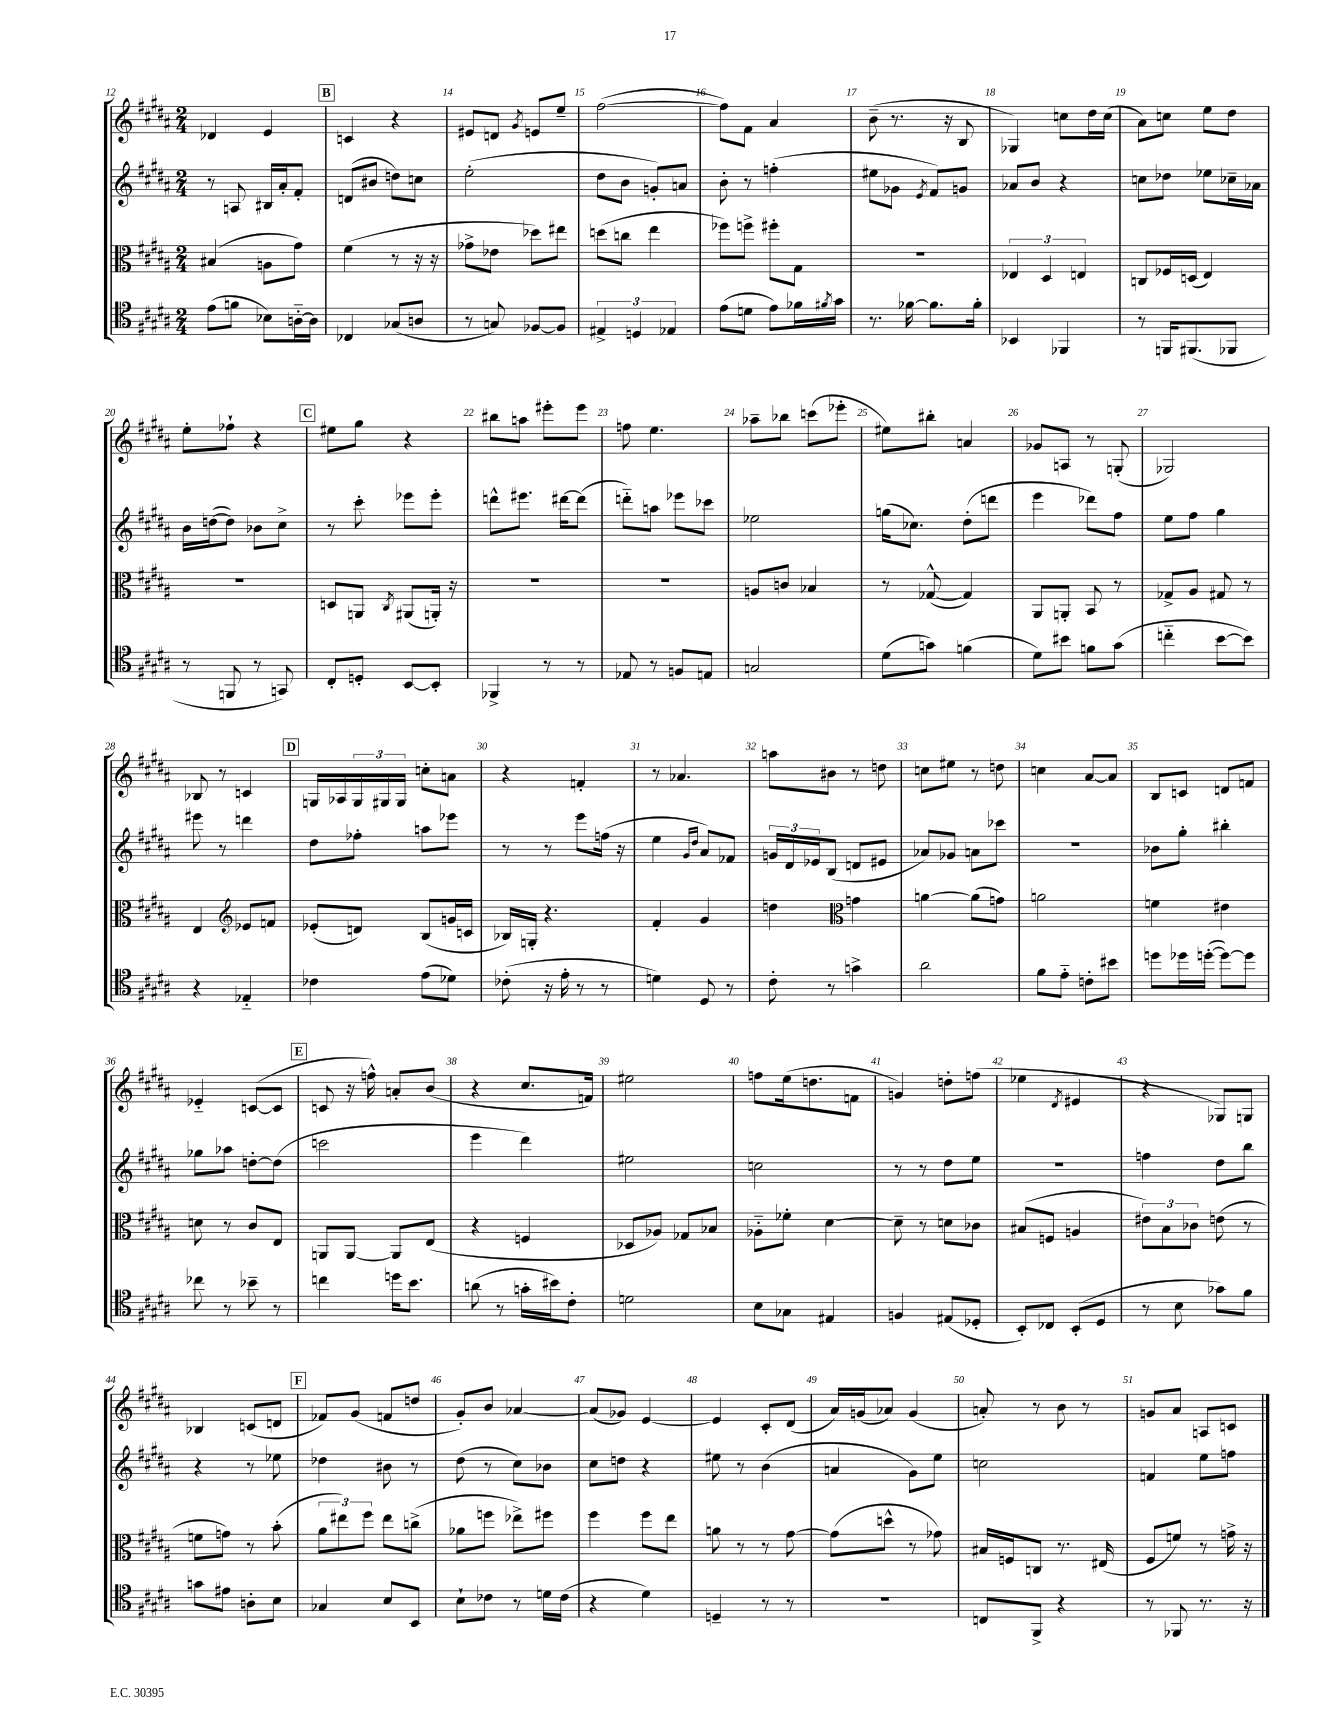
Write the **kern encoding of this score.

**kern	**kern	**kern	**kern
*staff4	*staff3	*staff2	*staff1
*clefC4	*clefC3	*clefG2	*clefG2
*k[f#c#g#d#a#]	*k[f#c#g#d#a#]	*k[f#c#g#d#a#]	*k[f#c#g#d#a#]
*M2/4	*M2/4	*M2/4	*M2/4
(8e	(4B#	8r	4d-
8f	.	8A	.
8B-)	8A	16B#	4e
.	.	16a#'	.
[16A'~	8g#)	8f#'	.
16A]	.	.	.
=	=	=	=
4C-	(4f#	(8d	4c
.	.	8b#	.
(8G-	8r	8dd)	4r
8A	16r	8cc	.
.	16r	.	.
=	=	=	=
8r	8g-^	(2ee'	8e#
8G)	8e-	.	8d
.	.	.	8qg#
[8F-	8dd-)	.	8e
8F-]	8ee#	.	8ee~
=	=	=	=
6E#^	(8dd	8dd#	([2ff#
.	8cc	8b	.
6D	.	.	.
.	4ee	8g')	.
6E-	.	.	.
.	.	8a	.
=	=	=	=
(8e	8ff-)	8b'	8ff#])
8d	8ff^	8r	8f#
8e)	8ff#'	(4ff'	4a#
16f-	8G#	.	.
8qf#	.	.	.
16g#	.	.	.
=	=	=	=
8.r	2r	8ee#	(8b~
.	.	8g-	8.r
[16f-	.	.	.
.	.	8qe	.
8.f-]	.	8f#)	.
.	.	.	16r
.	.	8g	8B
16f-'	.	.	.
=	=	=	=
4BB-	6E-	8a-	4G-)
.	.	8b	.
.	6D#	.	.
4FF-	.	4r	8cc
.	6E	.	.
.	.	.	16dd#
.	.	.	(16cc
=	=	=	=
8r	8C	8cc	8a#)
16FF	16F-	8dd-	8cc
(8.FF#	(16D	.	.
.	4E)	8ee-	8ee
8FF-	.	16cc-~	8dd#
.	.	16a-	.
=	=	=	=
8r	2r	16b	8ee'
.	.	([16dd	.
8FF	.	8dd])	8ff-`
8r	.	8b-	4r
8GG)	.	8cc#^	.
=	=	=	=
8C#'	8D	8r	8ee#
8D'	8AA	8ccc#'	8gg#
.	8qC#	.	.
[8BB	(8AA#	8eee-	4r
8BB']	16AA')	8eee-'	.
.	16r	.	.
=	=	=	=
4FF-^	2r	8ddd^^	8bb#
.	.	8.eee#	8aa
8r	.	.	8eee#'
.	.	[16ddd#	.
8r	.	(8ddd#]	8eee#
=	=	=	=
8E-	2r	8ddd'~)	8ff
8r	.	8aa	4.ee
8F	.	8eee-	.
8E	.	8ccc-	.
=	=	=	=
2G	8A	2ee-	8aa-~
.	8c	.	8bb-
.	4B-	.	(8ccc
.	.	.	8eee-'
=	=	=	=
(8d#	8r	(16gg	8ee#)
.	.	8.cc-)	.
8g)	([8G-^^	.	8bb#'
(4f	4G-])	(8dd#'	4a
.	.	8ddd	.
=	=	=	=
8d#)	8AA#	4eee	8g-
8b#	8AA'	.	8A
8f	8BB	8ddd-)	8r
(8g#	8r	8ff#	(8G'
=	=	=	=
4cc'~	8G-^	8ee	2G-)
.	8A#	8ff#	.
[8b	8G#	4gg#	.
8b])	8r	.	.
=	=	=	=
4r	4E	8eee#	8B-
.	.	8r	8r
*	*clefG2	*	*
4E-'~	8e-	4ddd	4c
.	8f	.	.
=	=	=	=
4c-	(8e-'	8dd#	16G
.	.	.	16A-
.	8d)	8ff-'	24G
.	.	.	24G#
.	.	.	24G#
(8e	(8B	8aa	8cc'
8d-)	16g	8eee-	8a
.	16c	.	.
=	=	=	=
(8c-'	16B-)	8r	4r
.	16G'	.	.
16r	4.r	8r	.
16e'	.	.	.
8r	.	8eee	4f'
8r	.	(16ff	.
.	.	16r	.
=	=	=	=
4d)	4f#'	4ee	8r
.	.	.	4.a-
.	.	16qqg#	.
.	.	16qqdd#	.
8D#	4g#	8a#)	.
8r	.	8f-	.
=	=	=	=
8c#'	4dd	24g	8aa
.	.	24d#	.
.	.	24e-	.
8r	.	(8B	8b#
*	*clefC3	*	*
4g^	4g	8d	8r
.	.	8e#	8dd
=	=	=	=
2a#	[4a	8a-)	8cc
.	.	8g-	8ee#
.	(8a]	8a	8r
.	8g)	8ccc-	8dd
=	=	=	=
8f#	2a	2r	4cc
8e'~	.	.	.
8c'	.	.	[8a#
8b#	.	.	8a#]
=	=	=	=
8dd	4f	8b-	8B
16dd-	.	8gg#'	8c
([16dd'	.	.	.
8dd_)	4e#	4bb#'	8d
8dd]	.	.	8f
=	=	=	=
8cc-	8d	8gg-	4e-'~
8r	8r	8aa-	.
8b-~	8c#	[8dd'	([8c
8r	8E	(8dd]	8c]
=	=	=	=
4cc	8AA	2ccc	8c
.	[8AA	.	16r
.	.	.	16ff^^)
16dd	8AA]	.	8a'
8.b	.	.	.
.	(8E	.	(8b
=	=	=	=
(8a	4r	4eee	4r
8r	.	.	.
16g'	4F	4ddd#)	8.cc#
16b#)	.	.	.
8c#'	.	.	.
.	.	.	16f)
=	=	=	=
2d	8D-	2ee#	2ee#
.	8A-)	.	.
.	8G-	.	.
.	8B-	.	.
=	=	=	=
8B	8A-'~	2cc	8ff
8G-	8f-'	.	(16ee
.	.	.	8.dd
4E#	[4d#	.	.
.	.	.	8f
=	=	=	=
4F	8d#~]	8r	4g)
.	8r	8r	.
(8E#	8d	8dd#	8dd'
8D-'	8c-	8ee	(8ff
=	=	=	=
8BB')	(8B#	2r	4ee-
8C-	8F	.	.
.	.	.	8qd#
(8BB'	4A	.	4e#
8D#	.	.	.
=	=	=	=
8r	12e#)	4ff	4r
.	12B	.	.
8B	.	.	.
.	12c-	.	.
8g-)	(8e	8dd#	8G-)
8f#	8r	8bb	8G
=	=	=	=
8g	8f	4r	4B-
8e#	8g)	.	.
8A'	8r	8r	(8c
8B	(8b'	8ee-	8d
=	=	=	=
4G-	12a#	4dd-	8f-)
.	12ee#)	.	.
.	.	.	(8g#
.	12ff#	.	.
8B	8ee#	8b#	8f
8BB	(8cc^	8r	8dd
=	=	=	=
8B`	8a-	(8dd#	8g#')
8c-	8ff	8r	8b
8r	8ee-^)	8cc#)	[4a-
16d	8ff#	8b-	.
(16c-	.	.	.
=	=	=	=
4r	4ff#	8cc#	(8a-]
.	.	8dd	8g-)
4d#)	8ff#	4r	[4e
.	8ee	.	.
=	=	=	=
4D~	8a	8ee#	4e]
.	8r	8r	.
8r	8r	(4b	8c#'
8r	[8g#	.	(8d#
=	=	=	=
2r	(8g#]	4a	16a#)
.	.	.	(16g
.	8dd^^	.	8a-)
.	8r	8g#)	(4g
.	8g-)	8ee	.
=	=	=	=
8C	16B#	2cc	8a')
.	16F	.	.
8FF#^	8C	.	8r
4r	8.r	.	8b
.	.	.	8r
.	(16E#	.	.
=	=	=	=
8r	8F#	4f	8g
8FF-	8f)	.	8a#
8.r	8r	8ee	8A
.	16g^	8ff	8c
16r	16r	.	.
==	==	==	==
*-	*-	*-	*-
